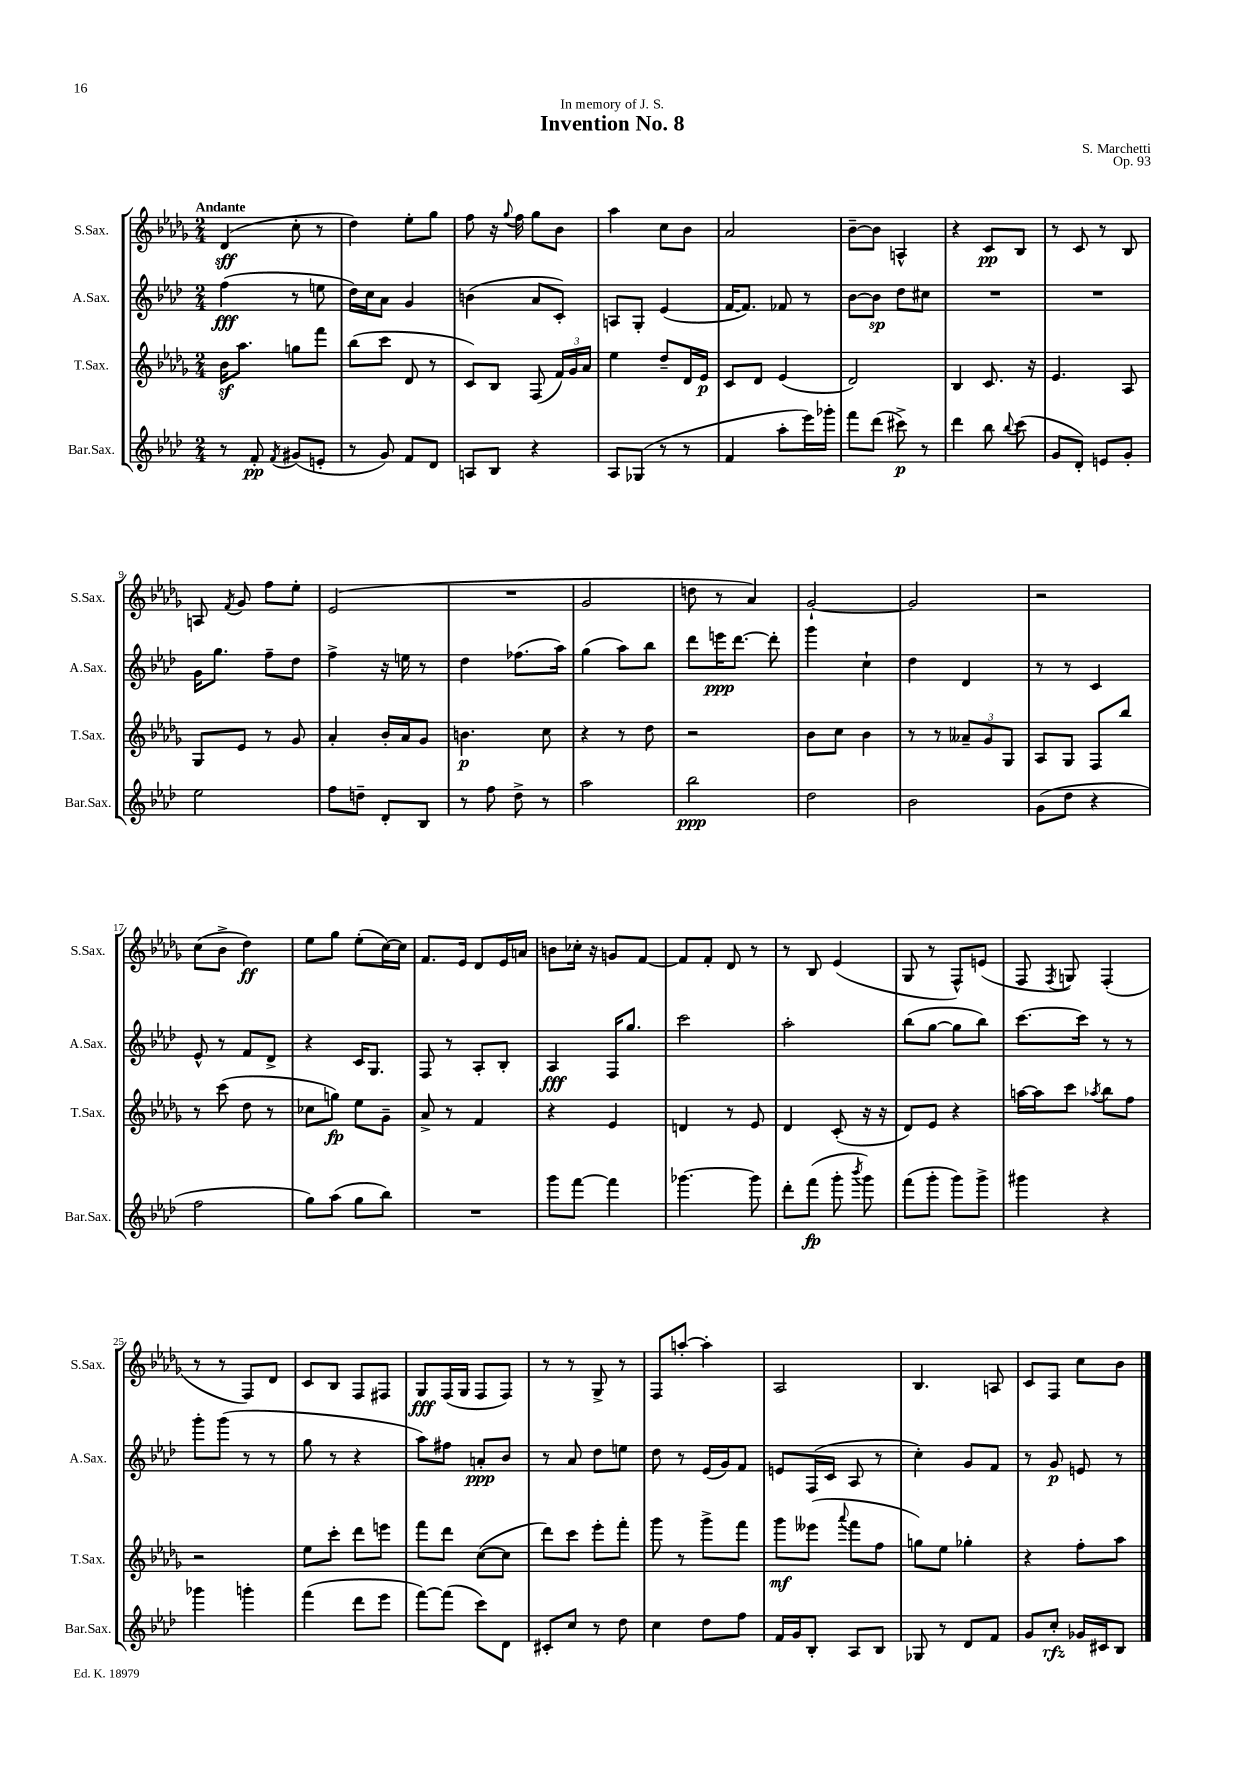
\header { title = "Invention No. 8" composer = "S. Marchetti" dedication = "In memory of J. S." opus = "Op. 93" }
<<
\new StaffGroup <<
\new Staff = "s0" \with { instrumentName = "S.Sax." shortInstrumentName = "S.Sax." } {
    \clef treble \key des \major \numericTimeSignature \time 2/4 \tempo "Andante"
    \autoBeamOff des'4\sff( c''8-. r8 |
    des''4) ees''8[-. ges''8] |
    f''8 r16 \appoggiatura { ges''8 } f''16 ges''8[ bes'8] |
    aes''4 c''8[ bes'8] |
    aes'2 |
    bes'8[~-- bes'8] a4-^ |
    r4 c'8[\pp bes8] |
    r8 c'8 r8 bes8 |
    a8 \acciaccatura { f'8 } ges'8 f''8[ ees''8]-. |
    ees'2( |
    R2 |
    ges'2 |
    d''8 r8 aes'4) |
    ges'2~-! |
    ges'2 |
    r2 |
    c''8[( bes'8]-> des''4\ff) |
    ees''8[ ges''8] ees''8[-.( c''16~) c''16] |
    f'8.[ ees'16] des'8[ ees'16 a'16] |
    b'8[ ces''16]-. r16 g'8[ f'8]~ |
    f'8[ f'8]-. des'8 r8 |
    r8 bes8 ees'4( |
    ges8 r8 f8[-^) e'8]( |
    f8 \acciaccatura { f8 } g8) f4-.( |
    r8 r8 f8[) des'8] |
    c'8[ bes8] f8[ fis8] |
    ges8[\fff f16( ges16] f8[ f8]) |
    r8 r8 ges8-> r8 |
    f8[ a''8]~-. a''4-. |
    aes2 |
    bes4. a8 |
    c'8[ f8] c''8[ bes'8] \bar "|." |
}
\new Staff = "s1" \with { instrumentName = "A.Sax." shortInstrumentName = "A.Sax." } {
    \clef treble \key aes \major \numericTimeSignature \time 2/4
    \autoBeamOff f''4\fff( r8 e''8 |
    des''16[) c''16 aes'8] g'4 |
    b'4( aes'8[ c'8]-.) |
    a8[ g8]-. ees'4( |
    f'16[~ f'8.]) fes'8 r8 |
    bes'8[~ bes'8]\sp des''8[ cis''8] |
    R2 |
    R2 |
    g'16[ g''8.] f''8[-- des''8] |
    f''4-> r16 e''16 r8 |
    des''4 fes''8.[( aes''16]) |
    g''4( aes''8[) bes''8] |
    des'''8[ e'''16\ppp des'''8.]~ des'''8-. |
    g'''4 c''4-! |
    des''4 des'4 |
    r8 r8 c'4 |
    ees'8-^ r8 f'8[ des'8]-> |
    r4 c'16[ g8.] |
    f8 r8 aes8[-. bes8]-. |
    aes4\fff f16[ g''8.] |
    c'''2 |
    aes''2-. |
    bes''8[( g''8]~ g''8[ bes''8]) |
    c'''8.[~ c'''16] r8 r8 |
    g'''8[-. g'''8]( r8 r8 |
    g''8 r8 r4 |
    aes''8[) fis''8] a'8[-.\ppp bes'8] |
    r8 aes'8 des''8[ e''8] |
    des''8 r8 ees'16[( g'16) f'8] |
    e'8[ f16( c'16] aes8 r8 |
    c''4-.) g'8[ f'8] |
    r8 g'8\p e'8 r8 \bar "|." |
}
\new Staff = "s2" \with { instrumentName = "T.Sax." shortInstrumentName = "T.Sax." } {
    \clef treble \key des \major \numericTimeSignature \time 2/4
    \autoBeamOff bes'16[\sf aes''8.] g''8[ f'''8] |
    bes''8[( c'''8] des'8 r8 |
    c'8[) bes8] f8( \tuplet 3/2 { f'16[) ges'16 aes'16] } |
    ees''4 des''8[-- des'16 ees'16]\p |
    c'8[ des'8] ees'4( |
    des'2) |
    bes4 c'8. r16 |
    ees'4. aes8 |
    ges8[ ees'8] r8 ges'8 |
    aes'4-. bes'16[-. aes'16 ges'8] |
    b'4.\p c''8 |
    r4 r8 des''8 |
    r2 |
    bes'8[ c''8] bes'4 |
    r8 r8 \tuplet 3/2 { aeses'8[-- ges'8 ges8] } |
    aes8[ ges8] f8[ bes''8] |
    r8 c'''8( des''8 r8 |
    ces''8[ g''8]\fp) ees''8[ ges'8]-- |
    aes'8-> r8 f'4 |
    r4 ees'4 |
    d'4 r8 ees'8 |
    des'4 c'8-.( r16 r16 |
    des'8[) ees'8] r4 |
    a''16[~ a''16 c'''8] \acciaccatura { aes''8 } bes''8[ f''8] |
    r2 |
    ees''8[ c'''8]-. des'''8[ e'''8] |
    f'''8[ des'''8] c''8[~( c''8] |
    des'''8[) c'''8] ees'''8[-. f'''8]-. |
    ges'''8 r8 ges'''8[-> f'''8] |
    ges'''8[\mf eeses'''8]( \appoggiatura { aes'''8 } f'''8[ f''8] |
    g''8[) ees''8] ges''4-. |
    r4 f''8[-. aes''8] \bar "|." |
}
\new Staff = "s3" \with { instrumentName = "Bar.Sax." shortInstrumentName = "Bar.Sax." } {
    \clef treble \key aes \major \numericTimeSignature \time 2/4
    \autoBeamOff r8 f'8-.\pp \acciaccatura { f'8 } gis'8[( e'8]-. |
    r8 g'8) f'8[ des'8] |
    a8[ bes8] r4 |
    aes8[ ges8]( r8 r8 |
    f'4 aes''8[-. ees'''16) ges'''16]-. |
    f'''8[ des'''8]( cis'''8->\p) r8 |
    des'''4 bes''8 \appoggiatura { bes''8 } c'''8( |
    g'8[ des'8]-.) e'8[ g'8]-. |
    ees''2 |
    f''8[ d''8]-- des'8[-. bes8] |
    r8 f''8 des''8-> r8 |
    aes''2 |
    bes''2\ppp |
    des''2 |
    bes'2 |
    g'8[( des''8] r4 |
    f''2 |
    g''8[) aes''8]( g''8[ bes''8]) |
    R2 |
    g'''8[ f'''8]~ f'''4 |
    ges'''4.~ ges'''8 |
    des'''8[-. f'''8]\fp( g'''8-. \acciaccatura { bes'''8 } g'''8) |
    f'''8[( g'''8]-. g'''8[) g'''8]-> |
    gis'''4 r4 |
    ges'''4 g'''4-. |
    f'''4( des'''8[ ees'''8] |
    f'''8[~) f'''8]( c'''8[) des'8] |
    cis'8[-. c''8] r8 des''8 |
    c''4 des''8[ f''8] |
    f'16[ g'16 bes8]-. aes8[ bes8] |
    ges8 r8 des'8[ f'8] |
    g'8[ c''8]-.\rfz ges'16[ cis'16 bes8] \bar "|." |
}
>>
>>
